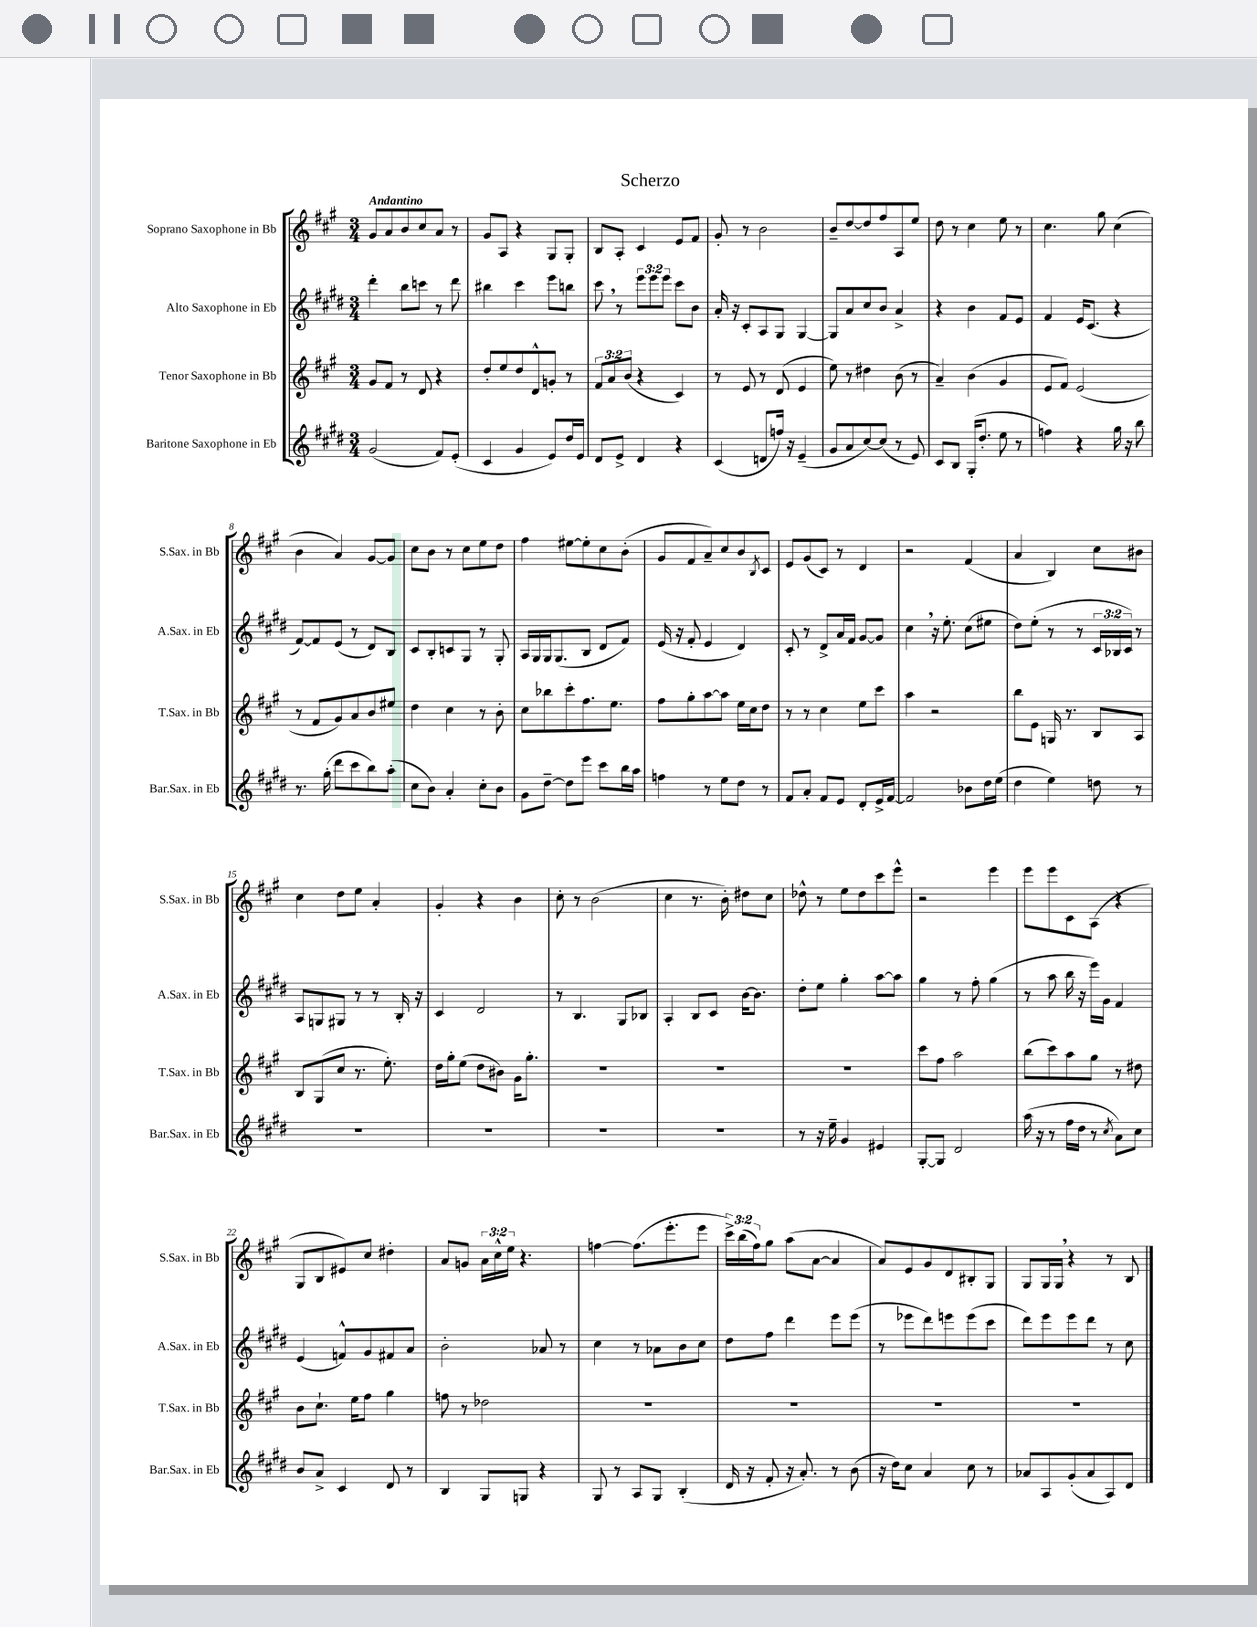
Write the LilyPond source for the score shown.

\header { title = "Scherzo" }
<<
\new StaffGroup <<
\new Staff = "s0" \with { instrumentName = "Soprano Saxophone in Bb" shortInstrumentName = "S.Sax. in Bb" } {
    \clef treble \key a \major \numericTimeSignature \time 3/4 \override Staff.TupletNumber.text = #tuplet-number::calc-fraction-text \tempo "Andantino"
    gis'8 a'8 b'8 cis''8 a'8 r8 |
    gis'8 a8 r4 gis8 gis8-. |
    b8 a8-. cis'4 e'8 fis'8 |
    gis'8-. r8 b'2 |
    b'8-- d''8~ d''8 fis''8 a8 e''8 |
    d''8 r8 cis''4 e''8 r8 |
    cis''4. gis''8 cis''4( |
    b'4 a'4) gis'8~ gis'8 |
    cis''8 b'8 r8 cis''8 e''8 d''8 |
    fis''4 eis''8~ eis''8-. cis''8 b'8-.( |
    gis'8 fis'8 a'8--) cis''8 b'8 \acciaccatura { b8 } cis'8 |
    e'8 gis'8( cis'8) r8 d'4 |
    r2 fis'4( |
    a'4 b4) cis''8 bis'8 |
    cis''4 d''8 e''8 a'4-. |
    gis'4-. r4 b'4 |
    cis''8-. r8 b'2( |
    cis''4 r8. b'16-.) dis''8 cis''8 |
    des''8-^ r8 e''8 des''8 cis'''8 e'''8-^ |
    r2 e'''4 |
    e'''8 e'''8 cis'8 a8( r4 |
    gis8 b8 eis'8) cis''8 dis''4-. |
    a'8 g'8 \tuplet 3/2 { a'16 cis''16-^ e''16 } r4. |
    f''4~ f''8.( e'''8.-. e'''8 |
    \tuplet 3/2 { cis'''16->) b''16( fis''16) } gis''8 a''8( a'8~ a'4 |
    a'8) e'8 gis'8 d'8 bis8-. gis8 |
    gis8 gis16 gis16 \breathe r4 r8 b8 \bar "|." |
}
\new Staff = "s1" \with { instrumentName = "Alto Saxophone in Eb" shortInstrumentName = "A.Sax. in Eb" } {
    \clef treble \key e \major \numericTimeSignature \time 3/4 \override Staff.TupletNumber.text = #tuplet-number::calc-fraction-text
    dis'''4-. b''8 c'''8 r8 dis'''8 |
    bis''4 cis'''4 e'''8 b''8 |
    cis'''8 \breathe r8 \tuplet 3/2 { e'''8 e'''8 e'''8 } cis'''8 b'8 |
    a'16-. r16 cis'8-. a8 gis8 gis4~ |
    gis8 a'8 cis''8 b'8 a'4-> |
    r4 b'4 fis'8 e'8 |
    fis'4 e'16 cis'8.( r4 |
    fis'8~) fis'8 e'8( r8 dis'8) b8 |
    cis'8 b8-. c'8 gis8 r8 gis8-. |
    a16 gis16 gis16 gis8.( b8 dis'8 fis'8) |
    e'16( r16 fis'8-. e'4 dis'4) |
    cis'8-. r8 dis'8-> a'16 fis'16 gis'8~ gis'8 |
    cis''4 \breathe r16 e''8.-. cis''8( eis''8 |
    dis''8) e''8-.( r8 r8 \tuplet 3/2 { cis'16 bes16 cis'16) } r8 |
    a8 g8 gis8 r8 r8 b16-. r16 |
    cis'4 dis'2 |
    r8 b4. gis8 bes8 |
    a4-. b8 cis'8 b'16~ b'8. |
    dis''8-. e''8 gis''4-. a''8~ a''8 |
    gis''4 r8 fis''8-. gis''4( |
    r8 a''8 b''16 r16 e'''16) gis'16 fis'4 |
    e'4( f'8-^) gis'8 fis'8 a'8 |
    b'2-. aes'8 r8 |
    cis''4 r8 aes'8 b'8 cis''8 |
    dis''8 fis''8 dis'''4 e'''8 e'''8( |
    r8 ees'''8 dis'''8) e'''8 e'''8( cis'''8 |
    dis'''8) e'''8 e'''8 dis'''8 r8 cis''8 \bar "|." |
}
\new Staff = "s2" \with { instrumentName = "Tenor Saxophone in Bb" shortInstrumentName = "T.Sax. in Bb" } {
    \clef treble \key a \major \numericTimeSignature \time 3/4 \override Staff.TupletNumber.text = #tuplet-number::calc-fraction-text
    gis'8 fis'8 r8 d'8 r4 |
    d''8-. e''8 d''8 d'8-^ g'8-. r8 |
    \tuplet 3/2 { fis'8 a'8 b'8( } r4 cis'4) |
    r8 e'8 r8 d'8( e'4 |
    e''8) r8 dis''4 b'8( r8 |
    a'4--) b'4( gis'4 |
    e'8 fis'8) e'2( |
    r8 fis'8 gis'8) a'8 b'8 eis''8 |
    d''4 cis''4 r8 b'8-. |
    cis''8 bes''8 cis'''8-. fis''8. e''8. |
    fis''8 gis''8-. a''8~ a''8 e''16 cis''16 d''8 |
    r8 r8 cis''4 e''8 cis'''8 |
    a''4 r2 |
    b''8 e'8 g16 r8. b8 a8 |
    b8 gis8( cis''8 r8. e''8.-.) |
    d''16 gis''16-. e''8( d''8 bis'8) gis'16 gis''8.-. |
    R2. |
    R2. |
    R2. |
    cis'''8 fis''8 a''2 |
    b''8( cis'''8) a''8 gis''8 r8 dis''8 |
    b'8 cis''8.-! e''16 fis''8 gis''4 |
    f''8 r8 des''2 |
    R2. |
    R2. |
    R2. |
    R2. \bar "|." |
}
\new Staff = "s3" \with { instrumentName = "Baritone Saxophone in Eb" shortInstrumentName = "Bar.Sax. in Eb" } {
    \clef treble \key e \major \numericTimeSignature \time 3/4
    gis'2( fis'8) e'8-.( |
    cis'4 gis'4 e'8) dis''16 e'16 |
    dis'8 e'8-> dis'4 r4 |
    cis'4( d'8 f''16) r16 e'4--( |
    gis'8 a'8 cis''8~) cis''8( r8 e'8) |
    cis'8 b8 gis16-.( dis''8.-. e''8 r8 |
    f''4) r4 gis''16 r16 b''8 |
    r8. gis''16-.( dis'''8 cis'''8 b''8) a''8-.( |
    cis''8 b'8) a'4-. cis''8-. b'8 |
    gis'8 dis''8~-- dis''8 e'''8 cis'''8 b''16 a''16 |
    f''4 r8 e''8 dis''8 r8 |
    fis'8 a'8-. fis'8 e'8 dis'8-. e'16-> fis'16~ |
    fis'2 bes'8 dis''16 e''16( |
    dis''4 e''4) d''8 r8 |
    R2. |
    R2. |
    R2. |
    R2. |
    r8 r16 e''16-- gis'4 eis'4 |
    gis8~-. gis8 dis'2 |
    a''16( r16 r8 fis''16 dis''16 r8 \acciaccatura { cis''8 } a'8) cis''8 |
    b'8 a'8-> cis'4 dis'8 r8 |
    b4 gis8 g8 r4 |
    gis8 r8 a8 gis8 b4-.( |
    dis'16 r16 fis'8-. r16 a'8.-.) r8 b'8( |
    r16 dis''16) cis''8 a'4 cis''8 r8 |
    aes'8 a8 gis'8-.( aes'8 a8) dis'8 \bar "|." |
}
>>
>>
